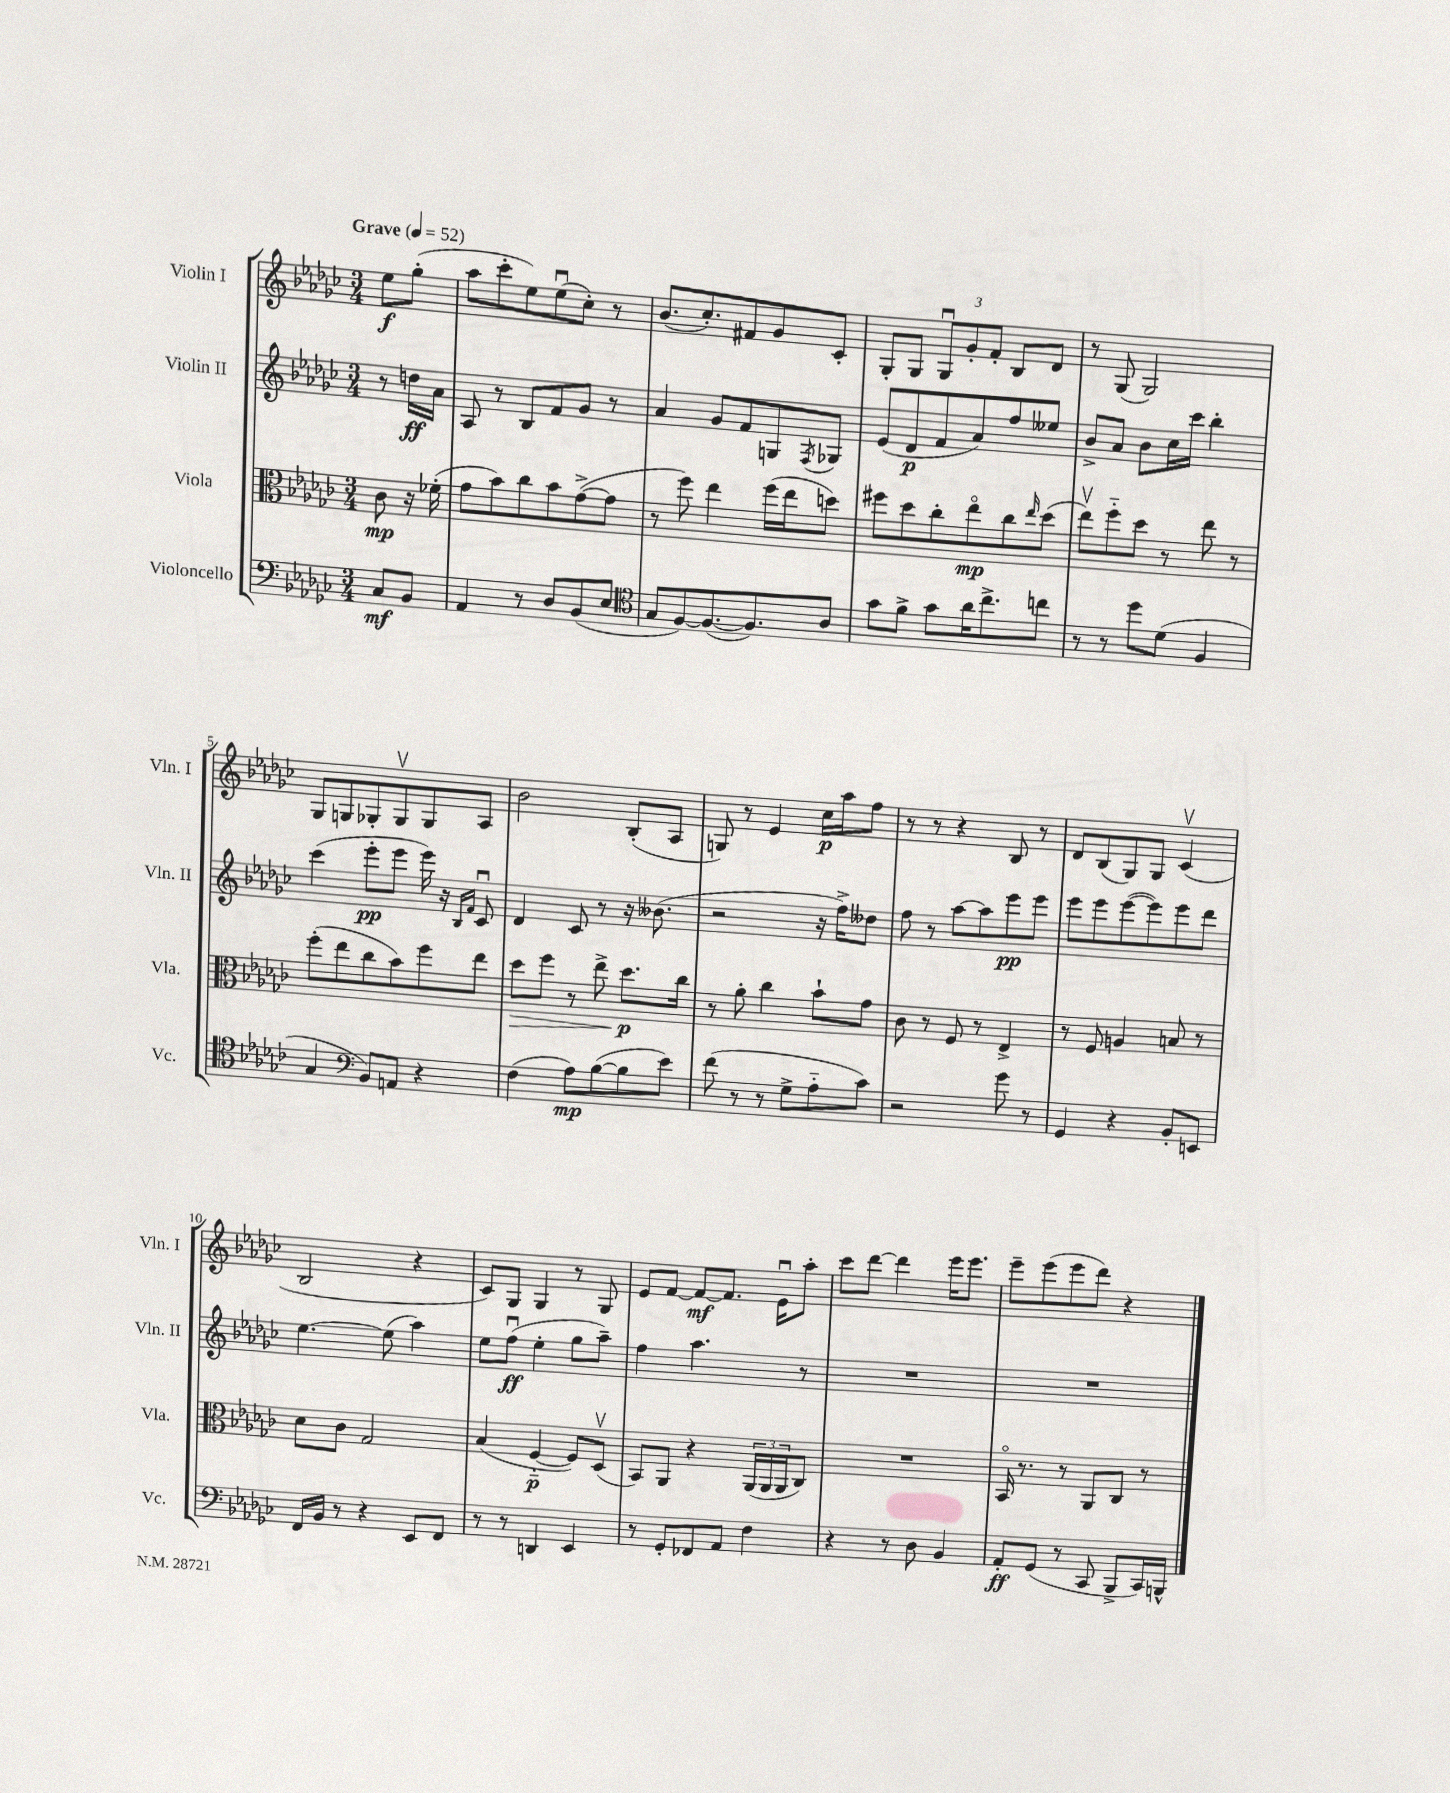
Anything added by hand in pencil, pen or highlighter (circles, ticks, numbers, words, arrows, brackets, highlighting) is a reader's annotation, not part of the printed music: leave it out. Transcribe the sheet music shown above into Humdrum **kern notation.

**kern	**kern	**kern	**kern
*staff4	*staff3	*staff2	*staff1
*clefF4	*clefC3	*clefG2	*clefG2
*k[b-e-a-d-g-c-]	*k[b-e-a-d-g-c-]	*k[b-e-a-d-g-c-]	*k[b-e-a-d-g-c-]
*M3/4	*M3/4	*M3/4	*M3/4
*MM52	*MM52	*MM52	*MM52
8C-	8c-	8r	8ee-
8BB-	16r	16dd	(8gg-'
.	(16f-'	16a-	.
=	=	=	=
4AA-	8g-	8A-	8aa-
.	8b-)	8r	8ccc-'
8r	8cc-	8B-	8ee-)
8D-	8b-	8f	(8ee-u
(8BB-	([8g-^	8g-	8cc-')
8E-	8g-]	8r	8r
=	=	=	=
*clefC4	*	*	*
8G-	8r	4a-	(8.b-
[8F)	8ff)	.	.
.	.	.	8.cc-')
(8.F_	4ee-	8g-	.
.	.	8f	8f#
8.F])	.	.	.
.	(16ff	8G	8g-
.	16ee-	.	.
.	.	8qF	.
8A-	8dd)	8G-	8c-'
=	=	=	=
8g-	8ff#	(8e-	8G-'
8f^	8dd-	8d-	8G-
8g-	8cc-'	8f	12G-u
.	.	.	12g-'
16a-	8ee-o	8a-)	.
.	.	.	12f'
8.cc-^	.	.	.
.	8cc-	8ff	8B-
.	16qqee-	.	.
8cc	(8dd-	8ee--	8d-
=	=	=	=
8r	8ee-v)	8b-^	8r
8r	8ff'~	8a-	(8G-
8dd-	8dd-	8b-	2G-)
(8d-	8r	16cc-	.
.	.	16ccc-	.
4F	8ee-	4bb-'	.
.	8r	.	.
=	=	=	=
4G-	(8ff'	(4ccc-	8G-
.	8ee-	.	8G
*clefF4	*	*	*
8BB-)	8cc-	8eee-'	8G-'
8AA	8b-)	8eee-	8G-v
4r	8ff	16eee-)	8G-
.	.	16r	.
.	.	16qqB-	.
.	.	16qqf	.
.	8ee-	8c-u	8A-
=	=	=	=
(4F	8dd-	4d-	2b-
.	8ff	.	.
8A-)	8r	8c-	.
([8B-	8ee-^	8r	.
8B-]	8.dd-	16r	(8B-'
.	.	(8.b--	.
8e-)	.	.	8A-
.	16cc-	.	.
=	=	=	=
(8f	8r	2r	8G)
8r	8a-'	.	8r
8r	4cc-	.	4e-
8G-^	.	.	.
8A-'~	8b-`	16r	16cc-
.	.	16ff^)	16aa-
8c-)	8g-	8dd--	8ff
=	=	=	=
2r	8c-	8ff	8r
.	8r	8r	8r
.	8F	[8aa-	4r
.	8r	8aa-]	.
8g-	4E-^	8eee-	8B-
8r	.	8eee-	8r
=	=	=	=
4GG-	8r	8eee-	8d-
.	8F	8eee-	(8B-
4r	4A	([8eee-	8G-)
.	.	8eee-])	8G-
8BB-'	8B	8eee-	(4c-v
8EE	8r	8ddd-	.
=	=	=	=
16FF	8d-	[4.ee-	2B-
16BB-	.	.	.
8r	8c-	.	.
4r	2G-	.	.
.	.	(8ee-]	.
8EE-	.	4aa-)	4r
8FF	.	.	.
=	=	=	=
8r	(4B-	8ee-	8c-)
8r	.	(8ffu	8G-
4DD	[4F'~	4ee-'	4G-
4EE-	8F])	8gg-	8r
.	(8D-v	8aa-~)	8G-
=	=	=	=
8r	8BB-)	4ff	8e-
8GG-'	8AA-	.	[8f
8FF-	4r	4.aa-	8f_
8AA-	.	.	8.f]
4F	(24AA-	.	.
.	24AA-	.	.
.	.	.	16e-u
.	24AA-	.	.
.	8C-)	8r	8aa-'
=	=	=	=
4r	2.r	2.r	8ccc-
.	.	.	[8ddd-
8r	.	.	4ddd-]
8D-	.	.	.
4BB-	.	.	16eee-
.	.	.	8.eee-
=	=	=	=
8AA-'	16BB-o	2.r	8eee-~
.	8.r	.	.
(8GG-	.	.	(8eee-
8r	8r	.	8eee-
8CC-	8AA-	.	8ddd-)
8BBB-^	8C-	.	4r
16CC-)	8r	.	.
16BBB^^	.	.	.
==	==	==	==
*-	*-	*-	*-
